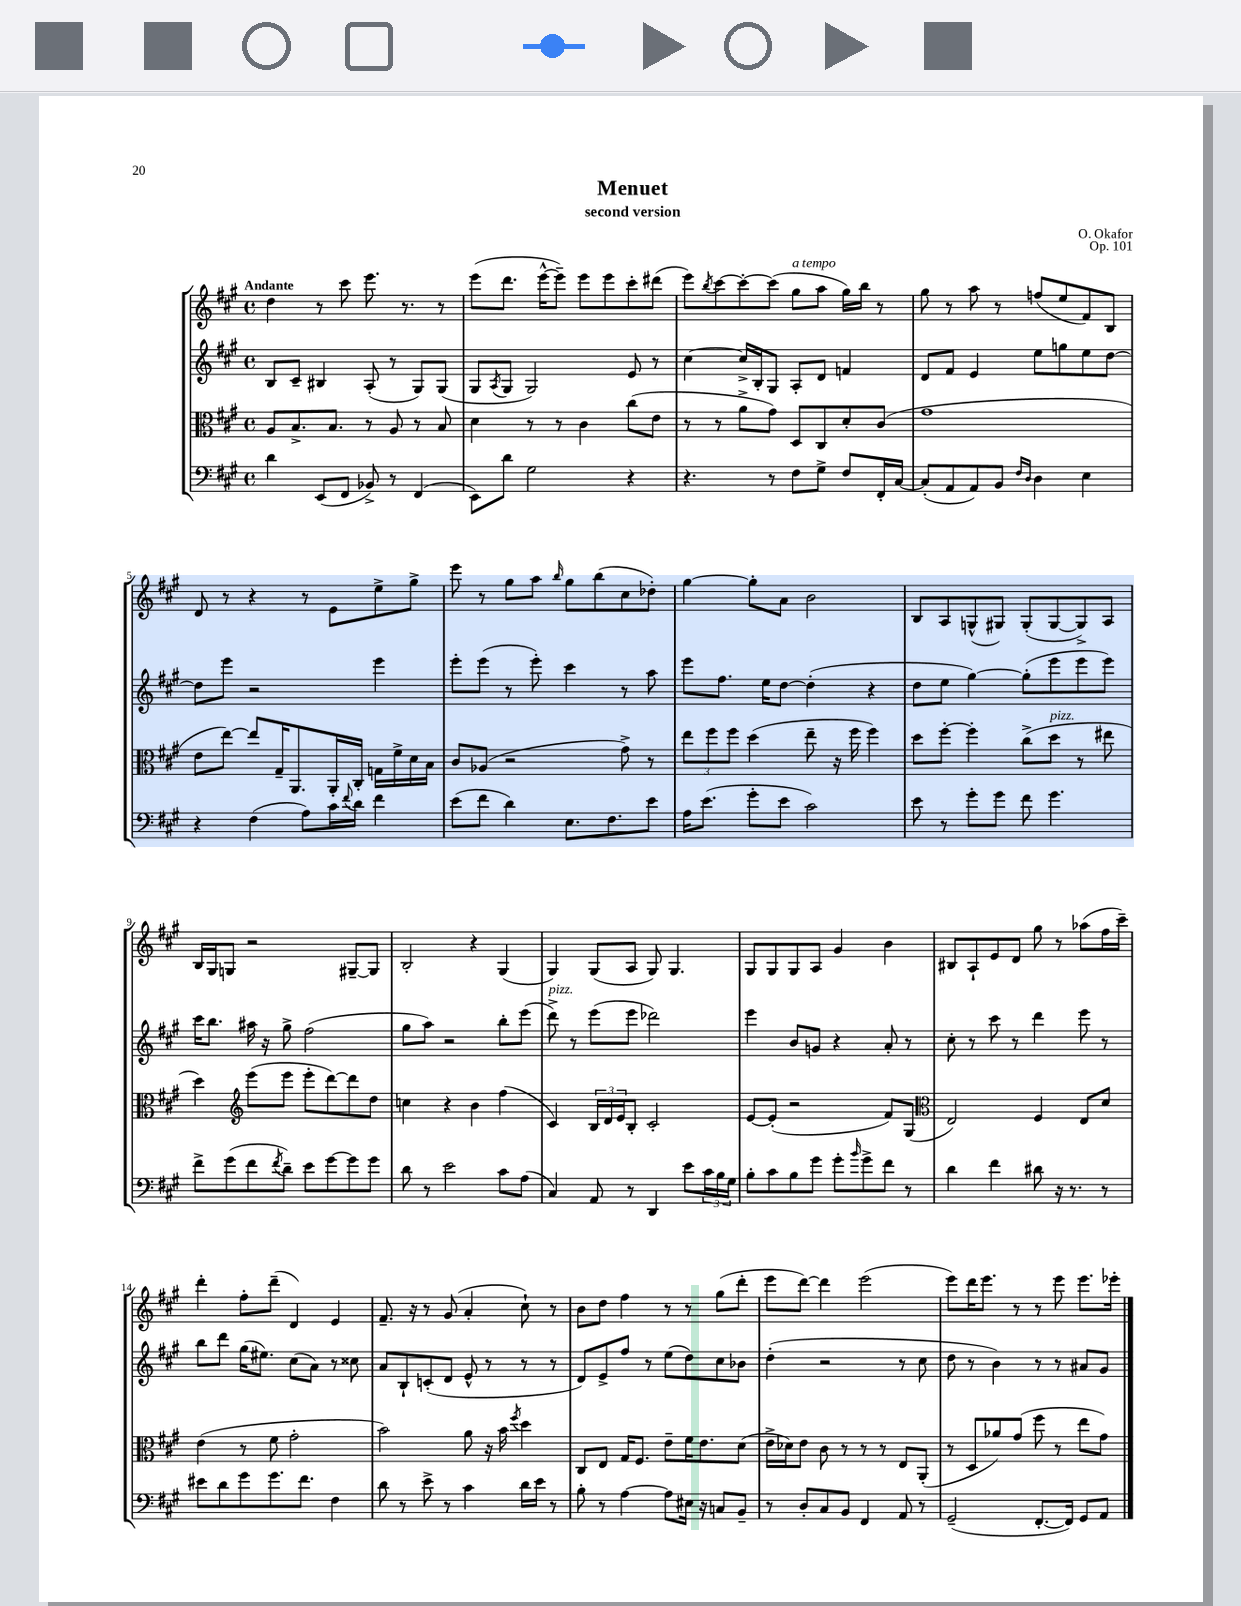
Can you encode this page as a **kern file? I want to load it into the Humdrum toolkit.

**kern	**kern	**kern	**kern
*part4	*part3	*part2	*part1
*staff4	*staff3	*staff2	*staff1
*clefF4	*clefC3	*clefG2	*clefG2
*k[f#c#g#]	*k[f#c#g#]	*k[f#c#g#]	*k[f#c#g#]
*M4/4	*M4/4	*M4/4	*M4/4
*met(c)	*met(c)	*met(c)	*met(c)
=1	=1	=1	=1
!	!	!	!LO:TX:a:B:t=Andante
4d\	8A/L	8B/L	4dd\
.	8.B^/	8c#~/J	.
(8EE/L	.	4B#X/	8r
.	8.B/J	.	.
8FF#/J	.	.	8ccc#\
8BB-X^/)	8r	(8A'/	8.eee\
8r	8A/	8r	.
.	.	.	8.r
(4FF#/	8r	8G#/L)	.
.	8B/	(8G#/J	8r
=2	=2	=2	=2
8EE\L)	4d\	8G#/L	(8eee\L
.	.	8qA/	.
8d\J	.	8G#/J	8.ddd\J
2G#\	8r	2G#/)	.
.	.	.	[16eee^^\KL
.	8r	.	8eee~\J])
.	4c#\	.	8eee\L
.	.	.	8eee\
4r	(8cc#\L	8e/	8ccc#'\
.	8e\J	8r	(8ddd#X\J
=3	=3	=3	=3
4.r	8r	[4cc#\	8eee\L)
.	.	.	8qbb/
.	8r	.	[8ccc#\
.	8a^\L	16cc#^/LL]	8ccc#'\_
.	.	16B'/J	.
8r	8g#\J)	8G#/J	(8ccc#\J]
!	!	!	!LO:TX:a:i:t=a tempo
8F#\L	8D/L	8A'/L	8gg#\L
8G#^\J	8C#/	8d/J	8aa\J
8F#/L	8d'/	4fn/	16gg#\LL)
.	.	.	16bb\JJ
16FF#'/L	(8c#/J	.	8r
[16C#/JJ	.	.	.
=4	=4	=4	=4
(8C#'/L]	1g#	8d/L	8gg#\
8AA/	.	8f#/J	8r
8AA/)	.	4e/	8aa\
8BB/J	.	.	8r
16qqF#/LL	.	.	.
16qqD/JJ	.	.	.
4D\	.	8ee\L	(8ffn/L
.	.	8ggn\	8ee/
4E\	.	8ee\	8f#/)
.	.	[8dd\J	8B/J
!!LO:LB:g=z
=5	=5	=5	=5
4r	8e\L	8dd\L]	8d/
.	[8ee\J)	8eee\J	8r
(4F#\	8ee/L]	2r	4r
.	16G#~/K	.	.
.	8.AA/	.	.
8A\L)	.	.	8r
16c#\L	16AA'/L	.	8e\L
8qqf#/	.	.	.
16d\JJ	16C#'/JJ	.	.
4f#\	16Gn\LL	4eee\	8ee^\
.	16f#^\	.	.
.	16d\	.	8gg#^\J
.	16B\JJ	.	.
=6	=6	=6	=6
(8e\L	8c#/L	8eee'\L	8eee\
8f#\J	(8A-X/J	(8eee\J	8r
4d\)	2r	8r	8gg#\L
.	.	8eee'\)	8aa\J
.	.	.	16qqbb/
8.E\L	.	4ccc#\	8gg#\L
.	.	.	(8bb\
8.F#\	.	.	.
.	8g#^\)	8r	8cc#\
8e\J	8r	8aa\	8dd-X'\J)
=7	=7	=7	=7
16A\KL	12ee\L	8eee\L	[4gg#\
(8.e\J	.	.	.
.	12ff#\	.	.
.	.	8.ff#\J	.
.	12ff#\J	.	.
8g#'\L	(4dd\	.	8gg#'\L]
.	.	16ee\KL	.
8e\J	.	[8dd\J	8a\J
2c#\)	8ee~\	(4dd'\]	2b\
.	16r	.	.
.	16ff#\	.	.
.	4ff#\)	4r	.
=8	=8	=8	=8
8e\	8dd\L	8dd\L	8B/L
8r	[8ff#'\J	8ee\J	8A/
8g#'\L	4ff#'\]	[4gg#\)	(8Gn^^/
8g#\J	.	.	8G#X/J)
8f#\	(8cc#^\L	(8gg#'\L]	(8G#'/L
!	!LO:TX:a:i:t=pizz.	!	!
4.g#\	8dd\J	8eee\	[8G#/
.	8r	8eee\	8G#^/])
.	8ee#X\	8eee\J)	8A/J
!!LO:LB:g=z
=9	=9	=9	=9
8f#^\L	4dd\)	16ccc#\KL	16B/LL
.	.	8.bb\J	16G#/J
(8g#\	.	.	8Gn/J
*	*clefG2	*	*
8f#\	(8eee\L	16aa#X\	2r
.	.	16r	.
8qf#/	.	.	.
8d~\J)	8eee\J	8gg#^\	.
8e\L	8eee'\L	(2ff#\	.
[8g#\	[8ddd\)	.	.
8g#\]	8ddd\]	.	[8G#X~/L
8g#\J	8dd\J	.	8G#/J]
=10	=10	=10	=10
8d\	4ccn\	8gg#\L	2B'/
8r	.	8aa\J)	.
2e\	4r	2r	.
.	4b\	.	4r
8c#\L	(4ff#\	8bb'\L	(4G#/
(8A\J	.	(8eee\J	.
=11	=11	=11	=11
!	!	!LO:TX:a:i:t=pizz.	!
4C#/)	4c#/)	8ddd^\)	4G#/)
.	.	8r	.
8AA/	24B/LL	(8eee\L	(8G#/L
.	24d/	.	.
.	24e/J	.	.
8r	8B'/J	8eee\J	8A/J
4DD/	2c#'/	2ddd-X\)	8G#/)
.	.	.	4.G#/
8e\L	.	.	.
24c#\L	.	.	.
24B\	.	.	.
24G#\JJ	.	.	.
=12	=12	=12	=12
8B'\L	[8e/L	4eee\	8G#/L
8c#\	(8e'/J]	.	8G#/
8B\	2r	8b/L	8G#/
8g#\J	.	8gn/J	8A/J
8g#'\L	.	4r	4g#/
16qqb/	.	.	.
8g#^\	.	.	.
8f#\J	8f#/L)	8a'/	4b\
8r	(8G#/J	8r	.
=13	=13	=13	=13
*	*clefC3	*	*
4d\	2E/)	8cc#'\	8B#X/L
.	.	8r	8A`/
4f#\	.	8ccc#\	8e/
.	.	8r	8d/J
8d#X\	4F#/	4ddd\	8gg#\
16r	.	.	8r
8.r	.	.	.
.	8E/L	8eee\	(8aa-X\L
8r	8d/J	8r	16ff#\L
.	.	.	16ccc#~\JJ)
!!LO:LB:g=z
=14	=14	=14	=14
8e#X\L	(4e\	8bb\L	4ddd'\
8d\	.	8ddd\J	.
8g#\	8r	(16gg#\KL	8ff#'\L
.	.	8.ee#X\J)	.
8.g#\	8f#\	.	(8ddd~\J
.	2g#'\	(8cc#\L	4d/)
8.f#\J	.	.	.
.	.	8a\J)	.
4F#\	.	8r	4e/
.	.	8cc##X\	.
=15	=15	=15	=15
8d\	2b\)	8a/L	8.f#~/
8r	.	8B`/	.
.	.	.	16r
8e^\	.	(8cn'/	8r
8r	.	8d/J	(8g#/
4c#\	8a\	8e^^/	4a'/
.	16r	8r	.
.	16b\	.	.
.	8qff#/	.	.
16d\LL	4dd\	8r	8cc#`\)
16e\JJ	.	.	.
8r	.	8r	8r
=16	=16	=16	=16
8B'\	8C#/L	8d/L)	8b\L
8r	8E/J	8e^/	8dd\J
[4A\	16G#/KL	8ff#/J	4ff#\
.	8.F#/J	.	.
.	.	8r	.
8A\L]	8e~\L	(8ee\L	8r
16E#X\Jk	16f#\K	8dd\)	8r
16r	8.e\	.	.
8Cn/L	.	8cc#\	(8gg#\L
8BB~/J	(8d\J	8b-X\J	8ddd'\J
=17	=17	=17	=17
8r	16e^\LL	(4dd'\	8eee\L
.	16d-X\J)	.	.
8D'/L	8e\J	.	[8ddd\J)
8C#/	8c#\	2r	4ddd\]
8BB/J	8r	.	.
4FF#/	8r	.	(2eee\
.	8r	.	.
8AA/	8E/L	8r	.
8r	(8AA'/J	8cc#\	.
=18	=18	=18	=18
(2GG#~/	8r	8dd\	8eee\L)
.	8D/L	8r	16ddd\K
.	.	.	8.eee\J
.	8a-X/)	4b\)	.
.	(8g#/J	.	8r
[8.FF#'/L	8ff#\	8r	8r
.	8r	8r	8eee\
16FF#/Jk])	.	.	.
8GG#/L	8ee\L	8a#X/L	8.eee\L
8AA/J	8g#\J)	8g#/J	.
.	.	.	16eee-X'\Jk
==	==	==	==
*-	*-	*-	*-
